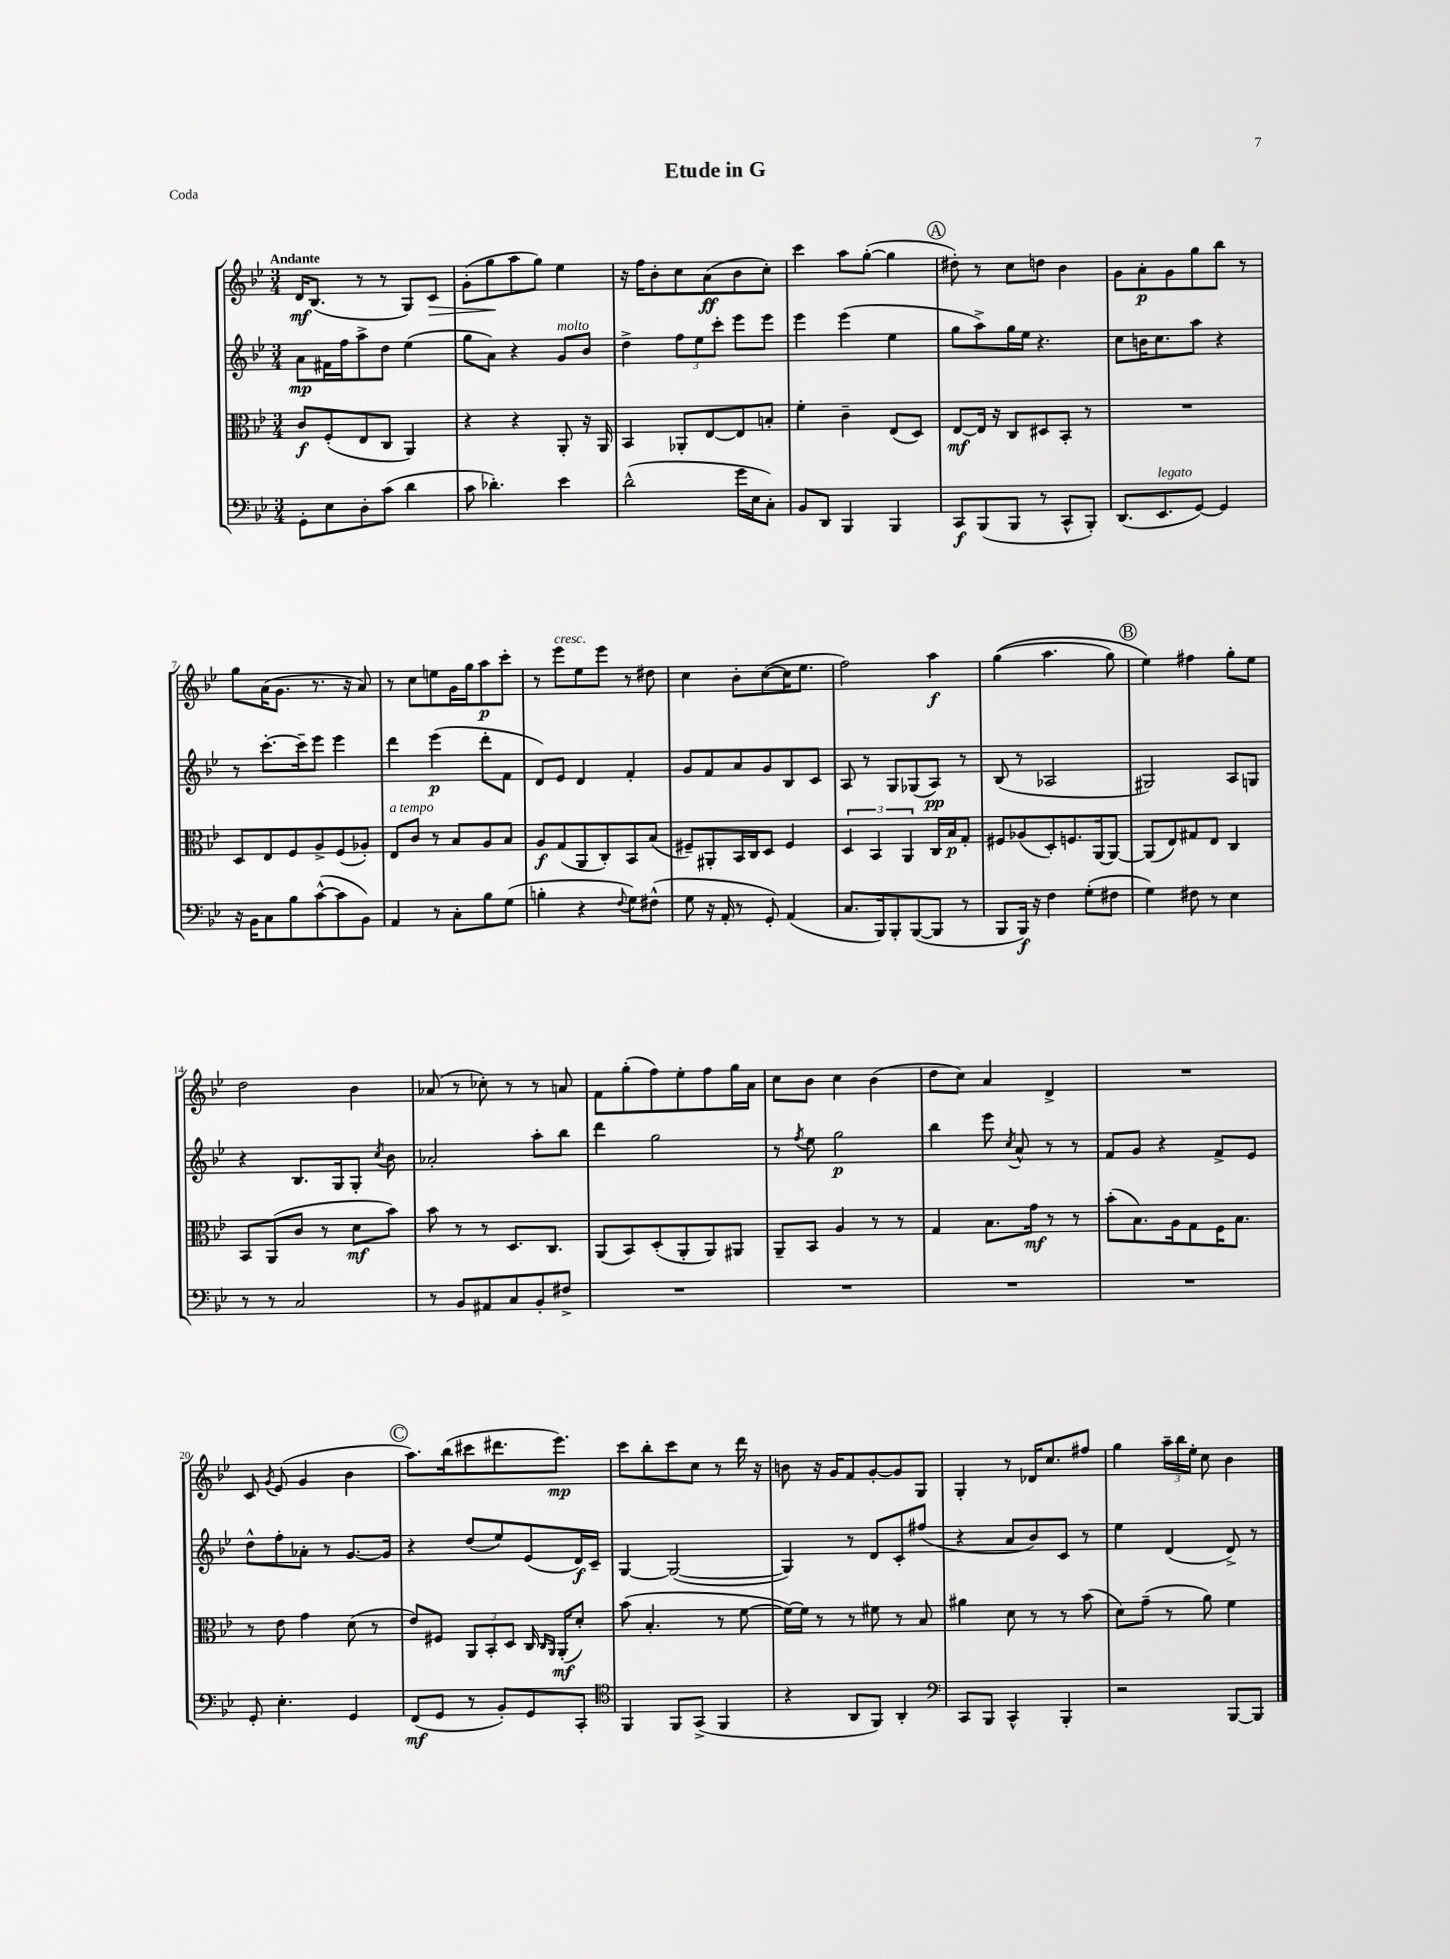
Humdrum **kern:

**kern	**kern	**kern	**kern
*staff4	*staff3	*staff2	*staff1
*clefF4	*clefC3	*clefG2	*clefG2
*k[b-e-]	*k[b-e-]	*k[b-e-]	*k[b-e-]
*M3/4	*M3/4	*M3/4	*M3/4
8GG'	8c	8a	16d
.	.	.	(8.B-
8E-	(8F'	16f#	.
.	.	16ff	.
8D'	8E-	8aa^	8r
(8c	8C	8dd	8r
4d	4AA)	(4ee-	8G)
.	.	.	8c
=	=	=	=
8c	4r	8gg	(8g'
4.d-')	.	8a)	8gg
.	4r	4r	8aa
.	.	.	8gg)
4e-	8AA'	8g	4ee-
.	16r	8b-	.
.	16AA	.	.
=	=	=	=
(2d^^	4BB-	4dd^	16r
.	.	.	16ff
.	.	.	8b-'
.	8AA-'	12ff	8cc
.	.	12ee-	.
.	[8E-	.	(8a
.	.	12ccc'	.
16g	8E-]	8eee-	8b-
16E-	.	.	.
8C')	8B'	8eee-	8cc')
=	=	=	=
8BB-	4f'	4eee-	4ccc
8DD	.	.	.
4BBB-	4c~	(4eee-	8aa
.	.	.	([8gg'
4BBB-	(8E-	4ee-	4gg]
.	8D)	.	.
=	=	=	=
8CC	[8E-	8gg	8dd#')
(8BBB-	16E-]	8aa^)	8r
.	16r	.	.
8BBB-	8C	16gg	8cc
.	.	16ee-	.
8r	8D#	4.r	8dd
8CC^^	8BB-'	.	4b-
8BBB-')	8r	.	.
=	=	=	=
(8.DD	2.r	8cc	8g
.	.	16b	8a'
8.EE-	.	8.cc	.
.	.	.	8g
[8GG)	.	8aa	8gg
4GG]	.	4r	8bb-
.	.	.	8r
=	=	=	=
16r	8D	8r	8gg
16BB-	.	.	.
8C	8E-	[8.ccc'	(16a
.	.	.	8.g
8B-	8F	.	.
.	.	16ccc~]	.
([8c^^	8A^	8eee-	8.r
8c]	(8F	4eee-	.
.	.	.	16r
8BB-)	8A-')	.	8a)
=	=	=	=
4AA	8E-	4ddd	8r
.	8c	.	8cc
8r	8r	(4eee-	8ee
8C'	8B-	.	16g
.	.	.	16gg
8B-	8A	8ddd'	8aa
(8G	8B-	8f	8ccc'
=	=	=	=
4B'	8A	8d)	8r
.	(8G	8e-	8eee-
4r	8AA	4d	8ee-
.	8C')	.	8eee-
8qqF	.	.	.
8G)	8BB-	4f'	8r
(8F#^^	(8B-	.	8dd#
=	=	=	=
8G	8F#~)	8g	4cc
16r	8AA#'	8f	.
16AA'	.	.	.
8r	16BB-	8a	8b-'
.	16C	.	.
8GG')	8D	8g	([8cc
(4AA	4F#	8B-	16cc]
.	.	.	8.ee-
.	.	8c	.
=	=	=	=
8.C	6D	8A	2ff)
.	.	8r	.
.	6BB-	.	.
16BBB-)	.	.	.
8BBB-'	.	8G	.
.	6AA	.	.
([8BBB-	.	(8G-	.
8BBB-]	16C	8A)	4aa
.	16B-	.	.
8r	8G'	8r	.
=	=	=	=
8BBB-	8F#	(8B-	&((4gg
16BBB-)	(8A-	8r	.
16r	.	.	.
4F	8D')	2A-	4.aa
.	8.F	.	.
(8G'	.	.	.
.	[16AA	.	.
8F#	8AA_	.	8gg)
=	=	=	=
4G)	(8AA]	2G#)	4ee-&)
.	8E-)	.	.
8F#	8G#	.	4ff#
8r	8E-	.	.
4E-	4C	8A	8gg'
.	.	8G	8ee-
=	=	=	=
8r	8BB-	4r	2dd
8r	(8AA	.	.
2C	8c	8.B-	.
.	8r	.	.
.	.	16G	.
.	8d	8G'	4b-
.	.	8qcc	.
.	8b-)	8b-	.
=	=	=	=
8r	8b-	2a-'	(8a-
8BB-	8r	.	8r
8AA#	8r	.	8cc-')
8C	8.D	.	8r
8BB-'	.	8aa'	8r
.	8.C	.	.
8F#^	.	8bb-	8a
=	=	=	=
2.r	(8AA	4ddd	8f
.	8BB-)	.	(8gg'
.	(8D'	2gg	8ff)
.	8AA'	.	8ee-'
.	8AA)	.	8ff
.	8AA#	.	16gg
.	.	.	16a
=	=	=	=
2.r	8AA~	8r	8cc
.	.	8qff	.
.	8BB-	8ee-	8b-
.	4A	2gg	4cc
.	8r	.	(4b-
.	8r	.	.
=	=	=	=
2.r	4G	4bb-	8dd
.	.	.	8cc)
.	8.B-	8eee-	4a
.	.	8qcc	.
.	.	8a^^	.
.	16g	.	.
.	8r	8r	4d^
.	8r	8r	.
=	=	=	=
2.r	(8b-'	8f	2.r
.	8.B-)	8g	.
.	.	4r	.
.	16A	.	.
.	8G	.	.
.	16F	8f^	.
.	8.B-	.	.
.	.	8e-	.
=	=	=	=
8GG'	8r	8dd^^	8c
.	.	.	8qg
4.E-'	8e-	8ff'	(8e-
.	4g	8a-'	4g
.	.	8r	.
4GG	(8d	[8.g	4b-
.	8r	.	.
.	.	16g]	.
=	=	=	=
(8FF	8e-)	4r	8.aa)
8GG	8F#	.	.
.	.	.	(16bb-
8r	12AA	(8dd	8ccc#
.	12BB-'	.	.
8BB-')	.	8ee-)	8.ddd#
.	12D	.	.
8GG	16C	(8e-	.
.	16qqC	.	.
.	16qqAA	.	.
.	(16AA'	.	8.eee-)
8CC'	8d')	16d)	.
.	.	16c~	.
=	=	=	=
*clefC4	*	*	*
4FF	(8b-	[4G	8ccc
.	4.B-'	.	8bb-'
8FF	.	(2G_	8ccc
(8GG^	.	.	8cc
4FF	8r	.	8r
.	[8f	.	16ddd
.	.	.	16r
=	=	=	=
4r	16f_)	4G])	8b
.	16f]	.	.
.	8r	.	16r
.	.	.	16g
8AA	8r	8r	8f
8FF)	8f#	8d	[8g'
4AA'	8r	8c'	8g]
.	8B-	(8ff#	8G
=	=	=	=
*clefF4	*	*	*
8CC	4a#	4r	4G'
8BBB-	.	.	.
4CC^^	8d	8a	8r
.	8r	8b-)	16d-
.	.	.	8.cc
4BBB-'	8r	8c	.
.	(8b-	8r	8ff#
=	=	=	=
2r	8d)	4ee-	4gg
.	(8g~	.	.
.	8r	(4d	24aa~
.	.	.	24bb-
.	.	.	24ee-'
.	8a)	.	8cc
[8BBB-	4f	8d^)	4b-
8BBB-]	.	8r	.
==	==	==	==
*-	*-	*-	*-
